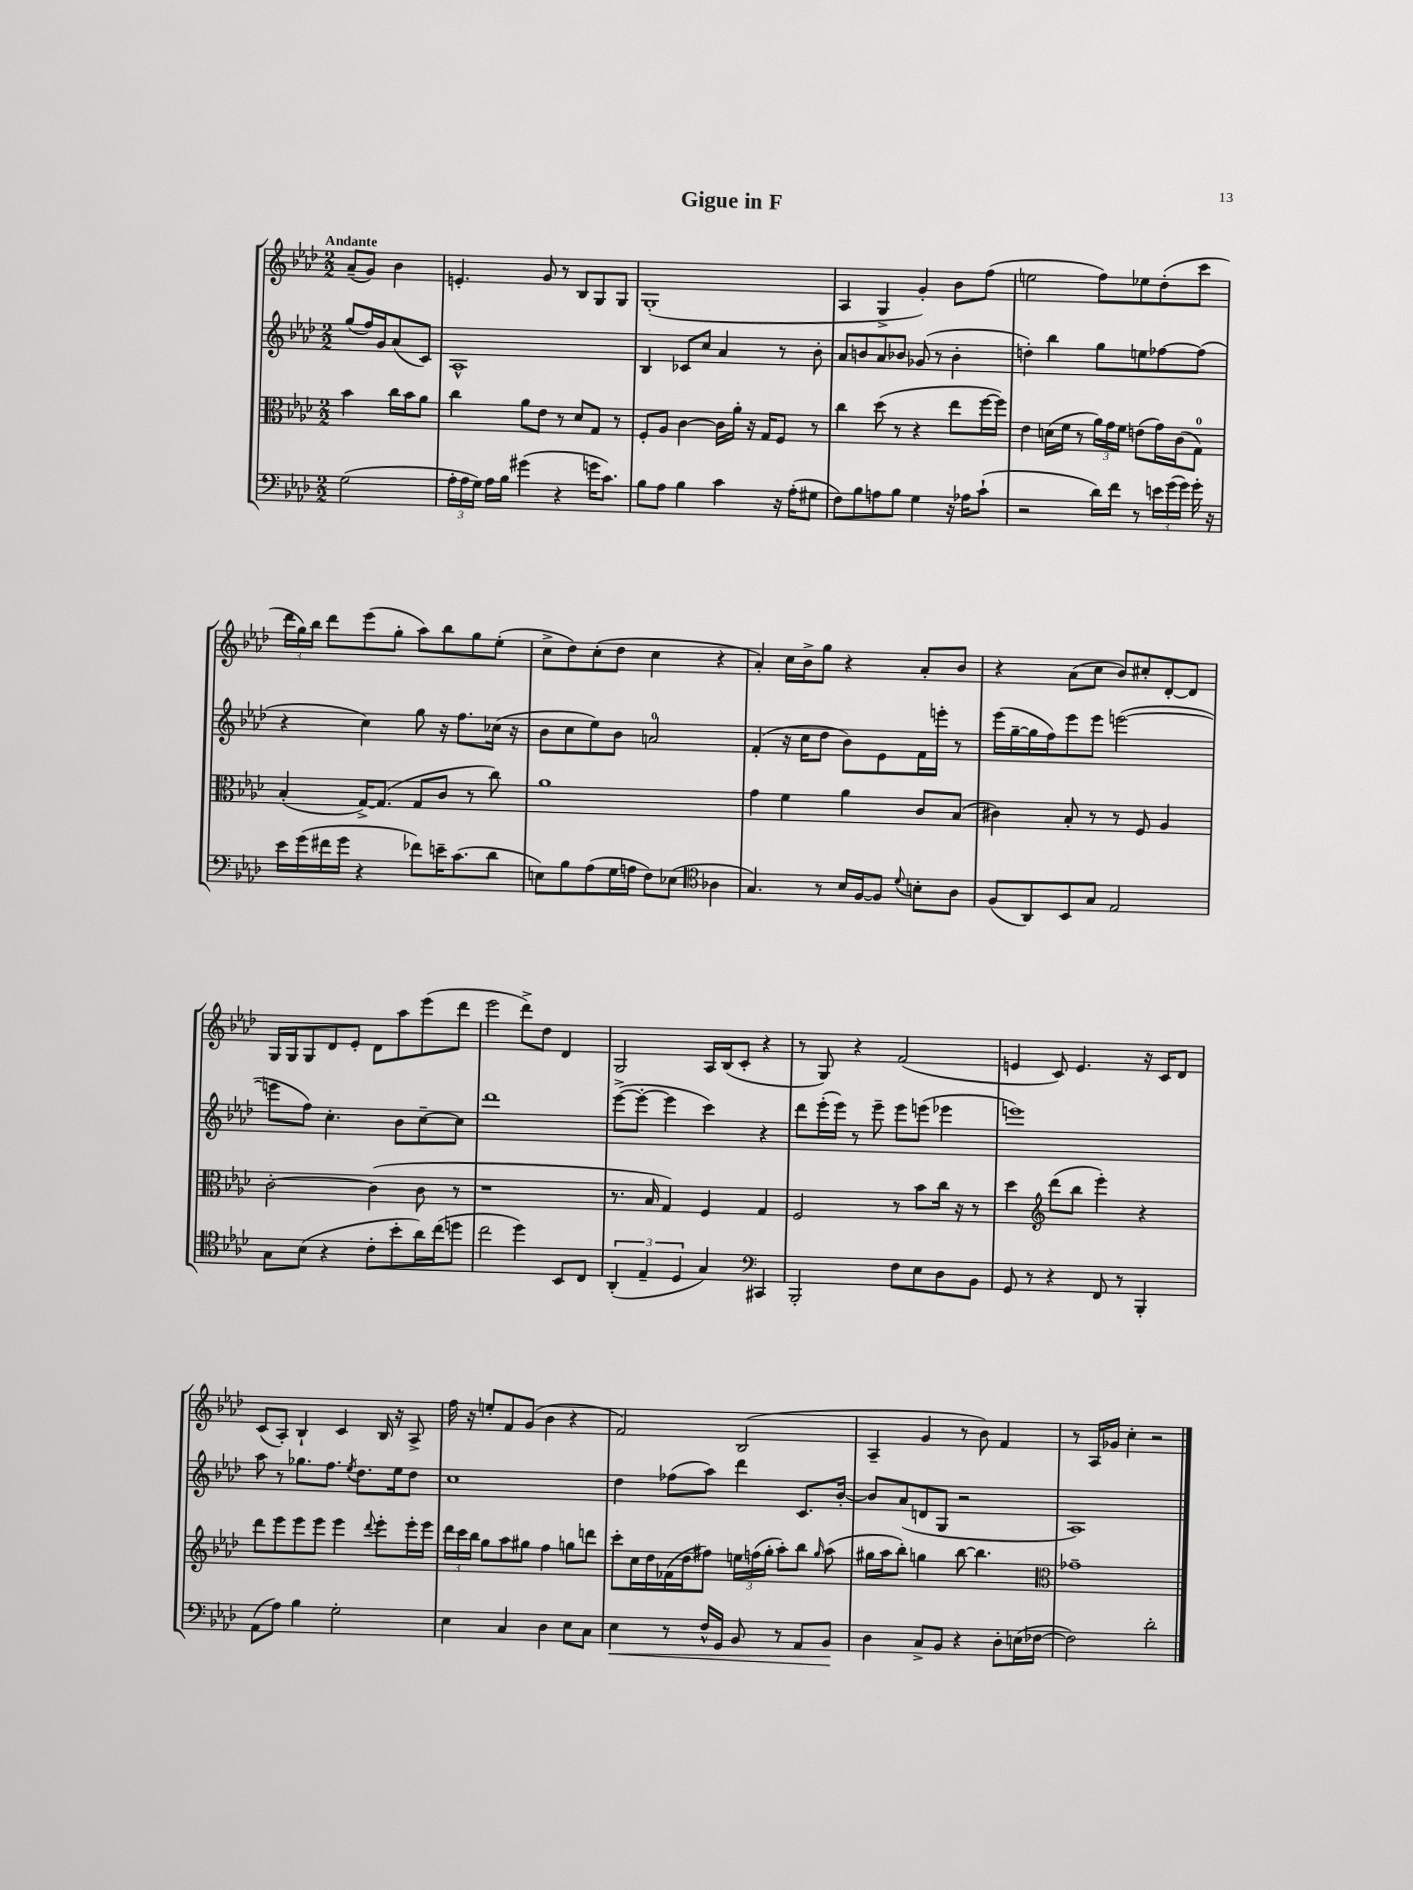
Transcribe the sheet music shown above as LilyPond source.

\header { title = "Gigue in F" }
<<
\new StaffGroup <<
\new Staff = "s0" {
    \clef treble \key aes \major \numericTimeSignature \time 2/2 \partial 2 \tempo "Andante"
    \autoBeamOff aes'8[--( g'8]) bes'4 |
    e'4.-. g'8 r8 bes8[ g8 g8] |
    g1-.( |
    aes4 g4-> g'4-.) bes'8[ f''8]( |
    e''2 f''8[) ees''8 des''8-.( c'''8] |
    \tuplet 3/2 { des'''16[ g''16) bes''16] } des'''8[ ees'''8( g''8]-. aes''8[) bes''8 g''8 ees''8]-.( |
    c''8[-> des''8) c''8-.( des''8] c''4 r4 |
    aes'4-.) c''16[ bes'16-> g''8] r4 aes'8[-. bes'8] |
    r4 aes'8[( c''8] bes'8[) cis''8-. des'8~-. des'8] |
    g16[ g16 g8 des'8 ees'8]-. des'8[ aes''8 ees'''8( des'''8] |
    ees'''2 des'''8[->) des''8] des'4 |
    g2 aes16[ bes16( c'8]-. r4 |
    r8 g8) r4 f'2( |
    e'4 c'8) e'4. r16 c'16[ des'8] |
    c'8[( aes8]-.) bes4-! c'4 bes16 r16 aes8-> |
    f''16 r16 e''8[-. f'8 g'8]( bes'4 r4 |
    f'2) bes2( |
    aes4-- g'4 r8 bes'8) f'4 |
    r8 aes16[ ges'16] c''4-. r2 \bar "|." |
}
\new Staff = "s1" {
    \clef treble \key aes \major \numericTimeSignature \time 2/2 \partial 2
    \autoBeamOff g''8[( f''16) g'16 aes'8( c'8]) |
    aes1-^ |
    bes4 ces'8[ c''8] aes'4 r8 bes'8-. |
    aes'8[ b'8 aes'8 bes'8] ges'8( r8 bes'4-. |
    d''4-.) bes''4 g''8[ e''8 fes''8~ fes''8]( |
    r4 c''4) g''8 r16 f''8.[ ces''16]( r16 |
    bes'8[ c''8 ees''8) bes'8] a'2-0 |
    f'4-.( r16 c''16[ des''8] bes'8[) ees'8 f'16 e'''16]-. r8 |
    ees'''16[( g''16~-- g''16 f''16) ees'''8 ees'''8] e'''2~( |
    e'''8[ f''8]) c''4.-. bes'8[ c''8~-- c''8] |
    des'''1 |
    ees'''8[~->( ees'''8]~-. ees'''4 c'''4) r4 |
    des'''8[ ees'''16-.( ees'''16]) r8 ees'''8-- ees'''8[ e'''8]( ees'''4 |
    e'''1) |
    aes''8 r8 ges''8.[ f''8.] \acciaccatura { ees''8 } des''8.[ ees''16 des''8] |
    c''1 |
    des''4 fes''8[( aes''8]) des'''4 c'8.[ bes'16]~-. |
    bes'8[ aes'8( d'8 g8] r2 |
    aes1) \bar "|." |
}
\new Staff = "s2" {
    \clef alto \key aes \major \numericTimeSignature \time 2/2 \partial 2
    \autoBeamOff bes'4 c''16[ bes'16 aes'8] |
    c''4 aes'8[ ees'8] r8 des'8[ g8] r8 |
    f8[-. aes8] c'4~ c'16[ aes'16]-. r16 g16[ f8] r8 |
    c''4 des''8( r8 r4 ees''8[ f''16~ f''16]) |
    ees'4 d'16[( f'16] r8 \tuplet 3/2 { aes'16[) g'16 f'16] } e'8[( g'16) c'16( g8]-0) |
    bes4-.( g16[~->) g8.]( g8[ c'8] r8 c''8) |
    aes'1 |
    g'4 f'4 aes'4 c'8[ bes8]( |
    cis'4) bes8-. r8 r8 f8 aes4 |
    c'2~-. c'4( c'8 r8 |
    r1 |
    r8. bes16 g4) f4 g4 |
    f2 r8 bes'8[ c''16] r16 r8 |
    des''4 \clef treble des'''8[( bes''8] ees'''4-.) r4 |
    des'''8[ ees'''8 ees'''8 ees'''8] ees'''4 \appoggiatura { des'''8 } ees'''8[-. ees'''16-. ees'''16] |
    \tuplet 3/2 { des'''16[ c'''16 bes''16] } g''8[ aes''8 gis''8] f''4 g''8[ d'''8] |
    c'''8[-. c''16 des''16 fes'16( des''16 fis''8]) \tuplet 3/2 { e''16[ f''16( g''16]-. } aes''8[-.) bes''8] \grace { g''16 } aes''8( |
    gis''16[ aes''16 bes''8]-.) g''4 bes''8~ bes''4. |
    \clef alto ges'1-- \bar "|." |
}
\new Staff = "s3" {
    \clef bass \key aes \major \numericTimeSignature \time 2/2 \partial 2
    \autoBeamOff g2( |
    \tuplet 3/2 { aes16[-. aes16 g16]) } aes16[ bes16] gis'4( r4 g'16[ c'8.]) |
    bes8[ aes8] bes4 c'4 r16 aes16[-.( gis8] |
    f8[) bes8 a8 bes8] g4 r16 aes16[ c'8]-!( |
    r2 des'16[) f'16] r8 \tuplet 3/2 { e'16[ g'16( g'16]) } g'16-. r16 |
    ees'16[ g'16( fis'16 g'16] r4 fes'8[) e'16-- c'8.( des'8] |
    e8[) bes8 aes8( g16 a16] f8[) ees8]( \clef tenor aes4 |
    g4.) r8 bes16[ f16~ f8] \appoggiatura { des'8 } b8[-. aes8] |
    f8[( aes,8) bes,8 g8] ees2 |
    g8[ bes8]( r4 c'8[-. bes'8-. aes'16) c''16( d''8] |
    c''2 des''4) bes,8[ c8] |
    \tuplet 3/2 { aes,4-.( ees4-- des4 } g4) \clef bass cis,4 |
    bes,,2-. f8[ ees8 des8 bes,8] |
    g,8 r8 r4 f,8 r8 bes,,4-. |
    aes,8[( aes8]) bes4 g2-. |
    ees4 c4 des4 ees8[ c8] |
    ees4\< r8 f16[-^ g,16] bes,8 r8 aes,8[ bes,8]\! |
    des4 c8[-> bes,8] r4 des8[-. e16( fes16]~ |
    fes2) des'2-. \bar "|." |
}
>>
>>
\layout { \context { \Score \remove "Bar_number_engraver" } }
